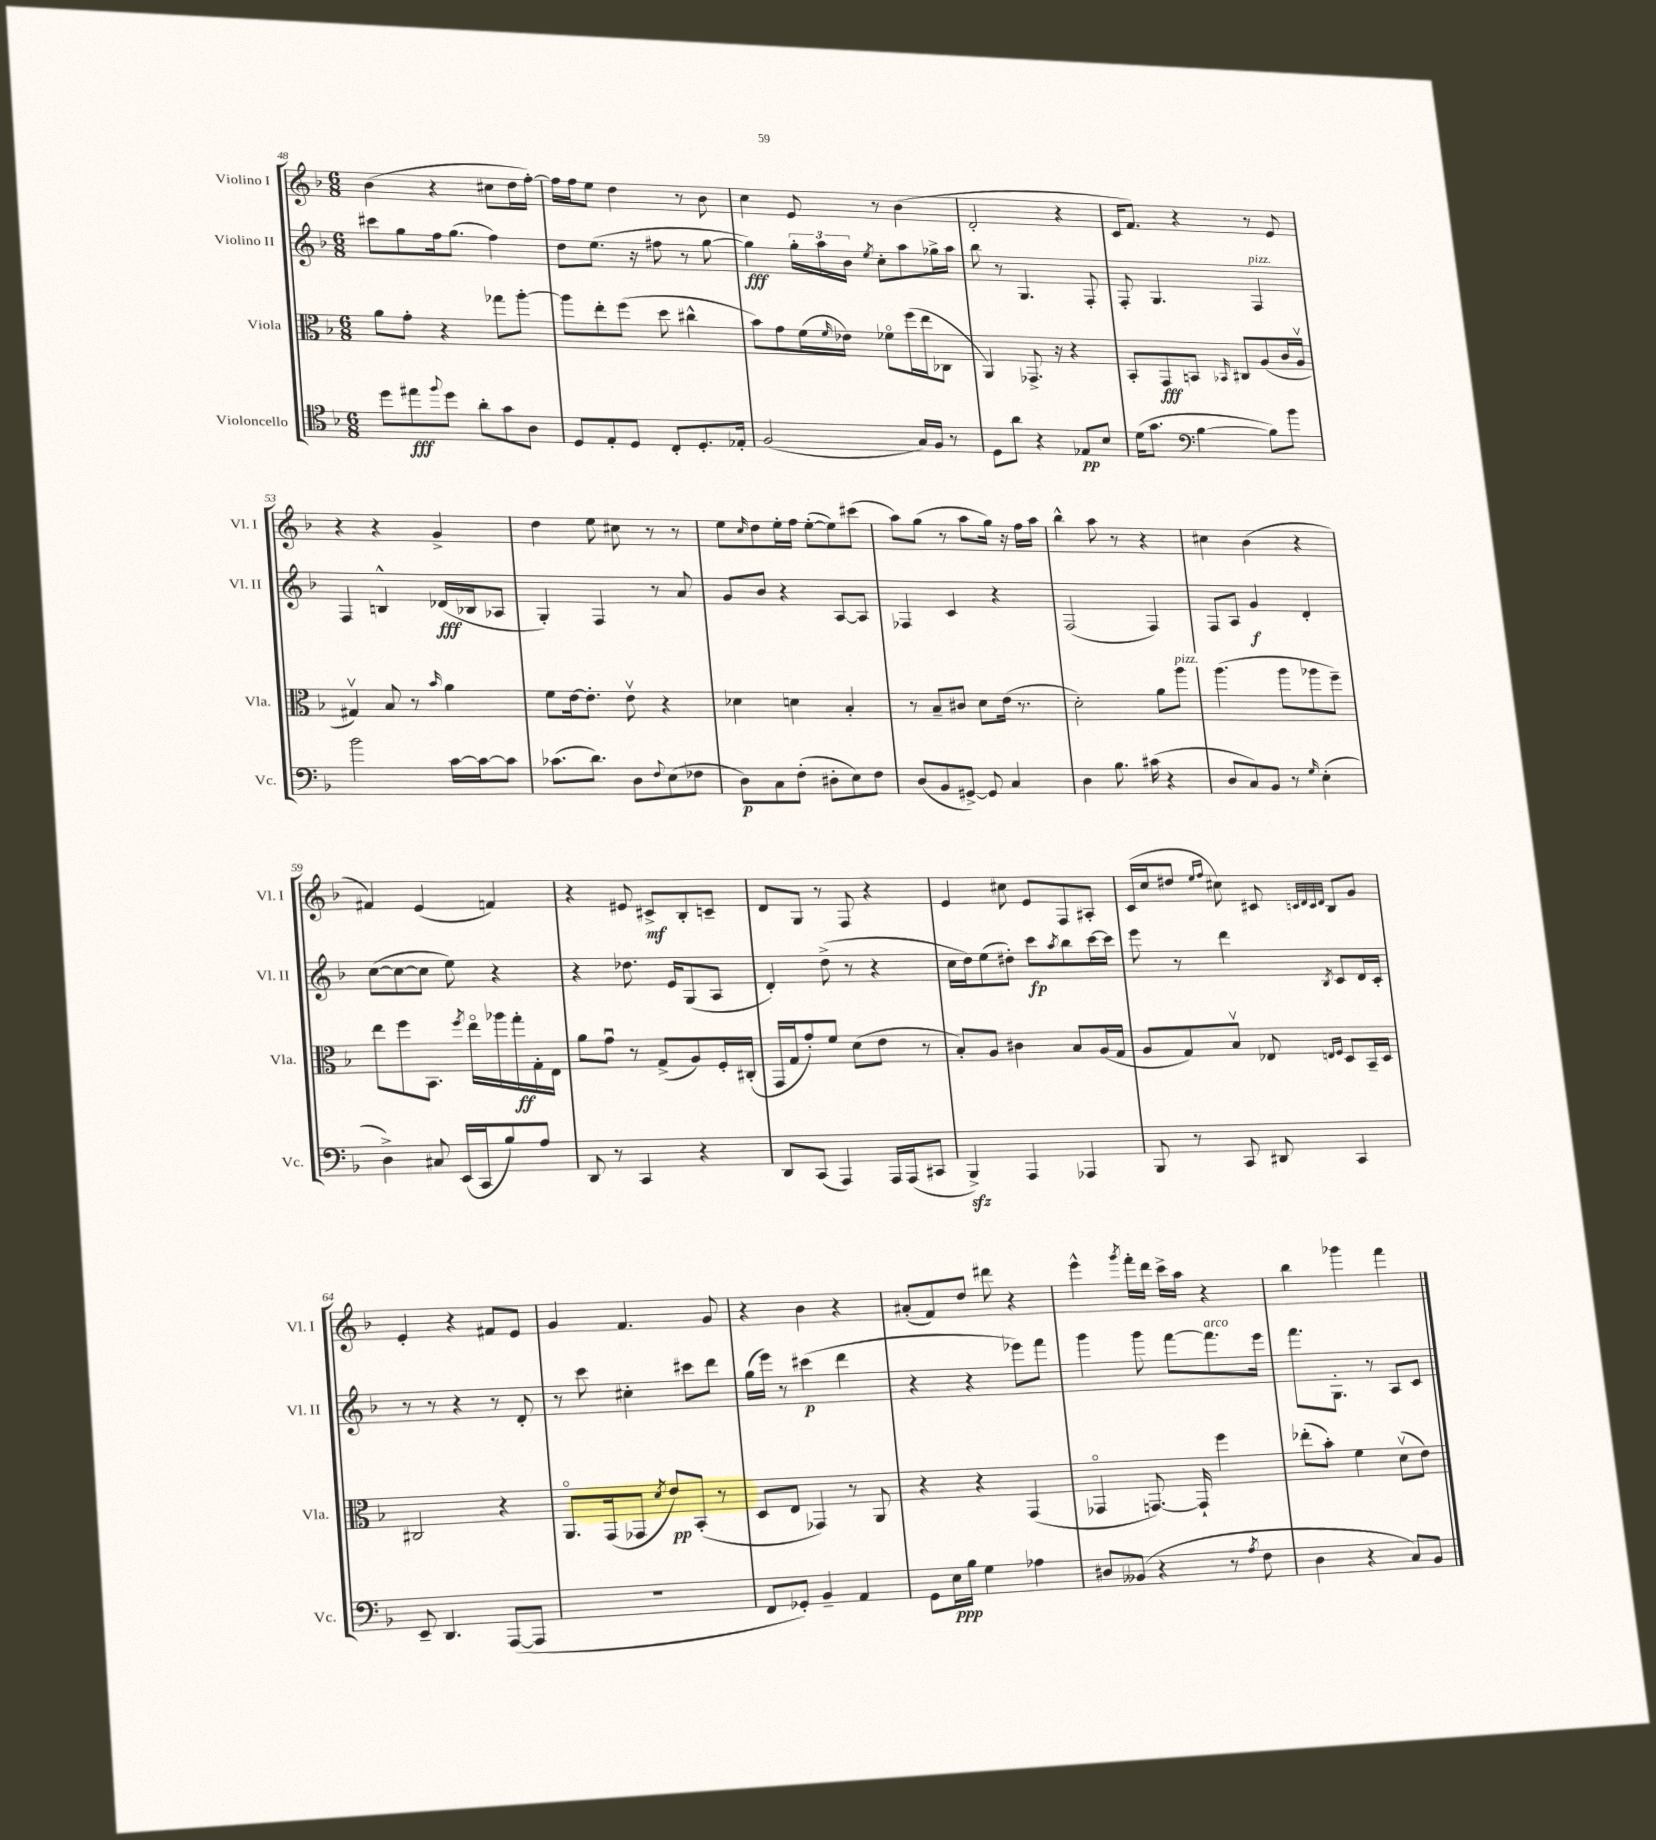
<<
\new StaffGroup <<
\new Staff = "s0" \with { instrumentName = "Violino I" shortInstrumentName = "Vl. I" } {
    \clef treble \key f \major \numericTimeSignature \time 6/8
    bes'4( r4 cis''8 d''16 f''16~-.) |
    f''16 f''16 e''8 d''4 r8 bes'8 |
    c''4 e'8 r8 bes'4( |
    d'2-. r4 |
    c'16 f'8.) r4 r8 e'8 |
    r4 r4 g'4-> |
    d''4 e''8 cis''8 r8 r8 |
    e''8 \grace { c''16 } d''8 e''16-. f''16 e''8~-.( e''8) cis'''8( |
    a''8) g''8( r8 a''8 g''16) r16 f''16 a''16 |
    bes''4-^ a''8 r8 r4 |
    cis''4 bes'4( r4 |
    fis'4) e'4( f'4) |
    r4 eis'8 cis'8->\mf bes8-. c'8-- |
    d'8 g8 r8 f8 r4 |
    e'4 cis''8 e'8 f8 ais8-. |
    c'16( c''16 dis''8 \grace { e''16 f''16 } cis''8) cis'8 \grace { c'32 d'32 c'32 d'32 } bes8 g'8 |
    e'4-. r4 fis'8 e'8 |
    g'4 f'4. g'8 |
    r4 bes'4 r4 |
    ais'8-.( f'8) d''8 dis'''8 r4 |
    e'''4-^ \acciaccatura { g'''8 } f'''16-. d'''16 c'''16-> a''16 r4 |
    bes''4 ges'''4 f'''4 \bar "|." |
}
\new Staff = "s1" \with { instrumentName = "Violino II" shortInstrumentName = "Vl. II" } {
    \clef treble \key f \major \numericTimeSignature \time 6/8
    cis'''8 g''8 f''16 g''8.( f''4) |
    d''8 e''8.( r16 fis''8 r8 g''8~ |
    g''4\fff) \tuplet 3/2 { g''16-. a''16 bes'16 } \acciaccatura { e''8 } c''8-. a''8 ges''16-> a''16 |
    bes''8 r8 g4. f8-. |
    f8-. g4. f4^\markup { \italic "pizz." } |
    f4 b4-^ des'16\fff( bes16 aes8 |
    g4-.) f4 r8 a'8 |
    g'8 bes'8 r4 a8~ a8 |
    fes4 c'4 r4 |
    f2( f4) |
    f8 a8 g'4\f d'4-. |
    c''8~( c''8~ c''8 e''8) r4 |
    r4 des''8. e'16 g8( a8 |
    d'4-.) d''8->( r8 r4 |
    c''16 d''16) e''8( dis''8-.) c'''8\fp \acciaccatura { a''8 } bes''8 c'''16~ c'''16 |
    e'''8 r8 d'''4 \acciaccatura { bes8 } c'8 d'16 c'16-. |
    r8 r8 r4 r8 d'8-. |
    r8 c'''8 cis''4-. cis'''8 d'''8 |
    g''16( e'''16) r8 cis'''4\p( d'''4 |
    r4 r4 ees'''8) f'''8 |
    g'''4 g'''8 f'''8~ f'''8.^\markup { \italic "arco" } e'''16 |
    f'''8. g8.-. r8 a8 c'8 \bar "|." |
}
\new Staff = "s2" \with { instrumentName = "Viola" shortInstrumentName = "Vla." } {
    \clef alto \key f \major \numericTimeSignature \time 6/8
    a'8 g'8-. r4 ges''8 a''8~-. |
    a''8 e''8-. f''8( d''8 cis''4-^ |
    bes'8) g'8 f'16( \grace { f'16 } ees'16) fes'8\flageolet f''16( e''16 ces8 |
    a,4) ges,8.-> r16 r4 |
    bes,8-. g,8\fff b,8 \grace { bes,16 } cis8 a8( c'16 a16\upbow |
    gis4\upbow) bes8 r8 \grace { bes'16 } a'4 |
    f'8 e'16~ e'8.-. e'8\upbow r4 |
    des'4 d'4 bes4-. |
    r8 bes8-- cis'8 d'8 e'16( r8. |
    d'2-.) a'8 a''8^\markup { \italic "pizz." } |
    a''4.( a''8 aes''8 f''8--) |
    e''8 f''8 bes,8. \acciaccatura { f''8 } e''16\flageolet aes''16 g''16-.\ff g16-. e16 |
    a'8 g'8\downbow r8 g8->( a8) f16-. cis16-.( |
    g,16 g16 g'8-.) f'8 d'8( e'8 r8 |
    bes8-.) a8 cis'4 bes8 a16( g16 |
    a8 g8) bes8\upbow ees8 \grace { e16 f16 } d8 bes,16-- d16 |
    cis2 r4 |
    a,8.\flageolet g,16( ges,8 \acciaccatura { d'8 } e'8\pp) bes,8-.( r8 |
    d8 e8 ges,4) r8 a,8 |
    r4 r4 g,4( |
    ges,4\flageolet g,8.~) g,16-! f''4 |
    ees''8-.( bes'8-.) f'4 d'8\upbow( e'8) \bar "|." |
}
\new Staff = "s3" \with { instrumentName = "Violoncello" shortInstrumentName = "Vc." } {
    \clef tenor \key f \major \numericTimeSignature \time 6/8
    d''8 eis''8\fff \appoggiatura { f''8 } d''8 a'8-. g'8 a8 |
    d8 e8-. d8 c8-. d8.-. ees16-. |
    f2( g16) f16 r8 |
    d8 a'8 r4 ees8\pp bes8 |
    d'16( g'8. \clef bass bes4~ bes8) bes'8 |
    bes'2 c'16~ c'16~ c'8 |
    ces'8.( d'8.) d8 \appoggiatura { f8 } e8( fes8 |
    d8\p) c8 f8-.( dis8-. e8) f8 |
    d8( bes,8 gis,8~->) gis,8 c4 |
    d4 bes8. cis'16( r4 |
    d8 c8) bes,8 r8 \grace { g16 } e4-.( |
    d4->) cis8 e,16( c,16 bes8) a8 |
    d,8 r8 c,4 r4 |
    d,8 c,8( a,,4) a,,16 a,,16( cis,8 |
    bes,,4->\sfz) a,,4 aes,,4 |
    bes,,8 r8 c,8 dis,8 c,4 |
    e,8-- d,4. a,,8~( a,,8 |
    R2. |
    f,8 ges,8-.) bes,4-- a,4 |
    g,8 e16\ppp bes16 g4 aes4 |
    dis8 beses,8( r4 r8 \acciaccatura { a8 } f8 |
    d4 r4 c8) bes,8 \bar "|." |
}
>>
>>
\layout { \context { \Score currentBarNumber = #48 } }
